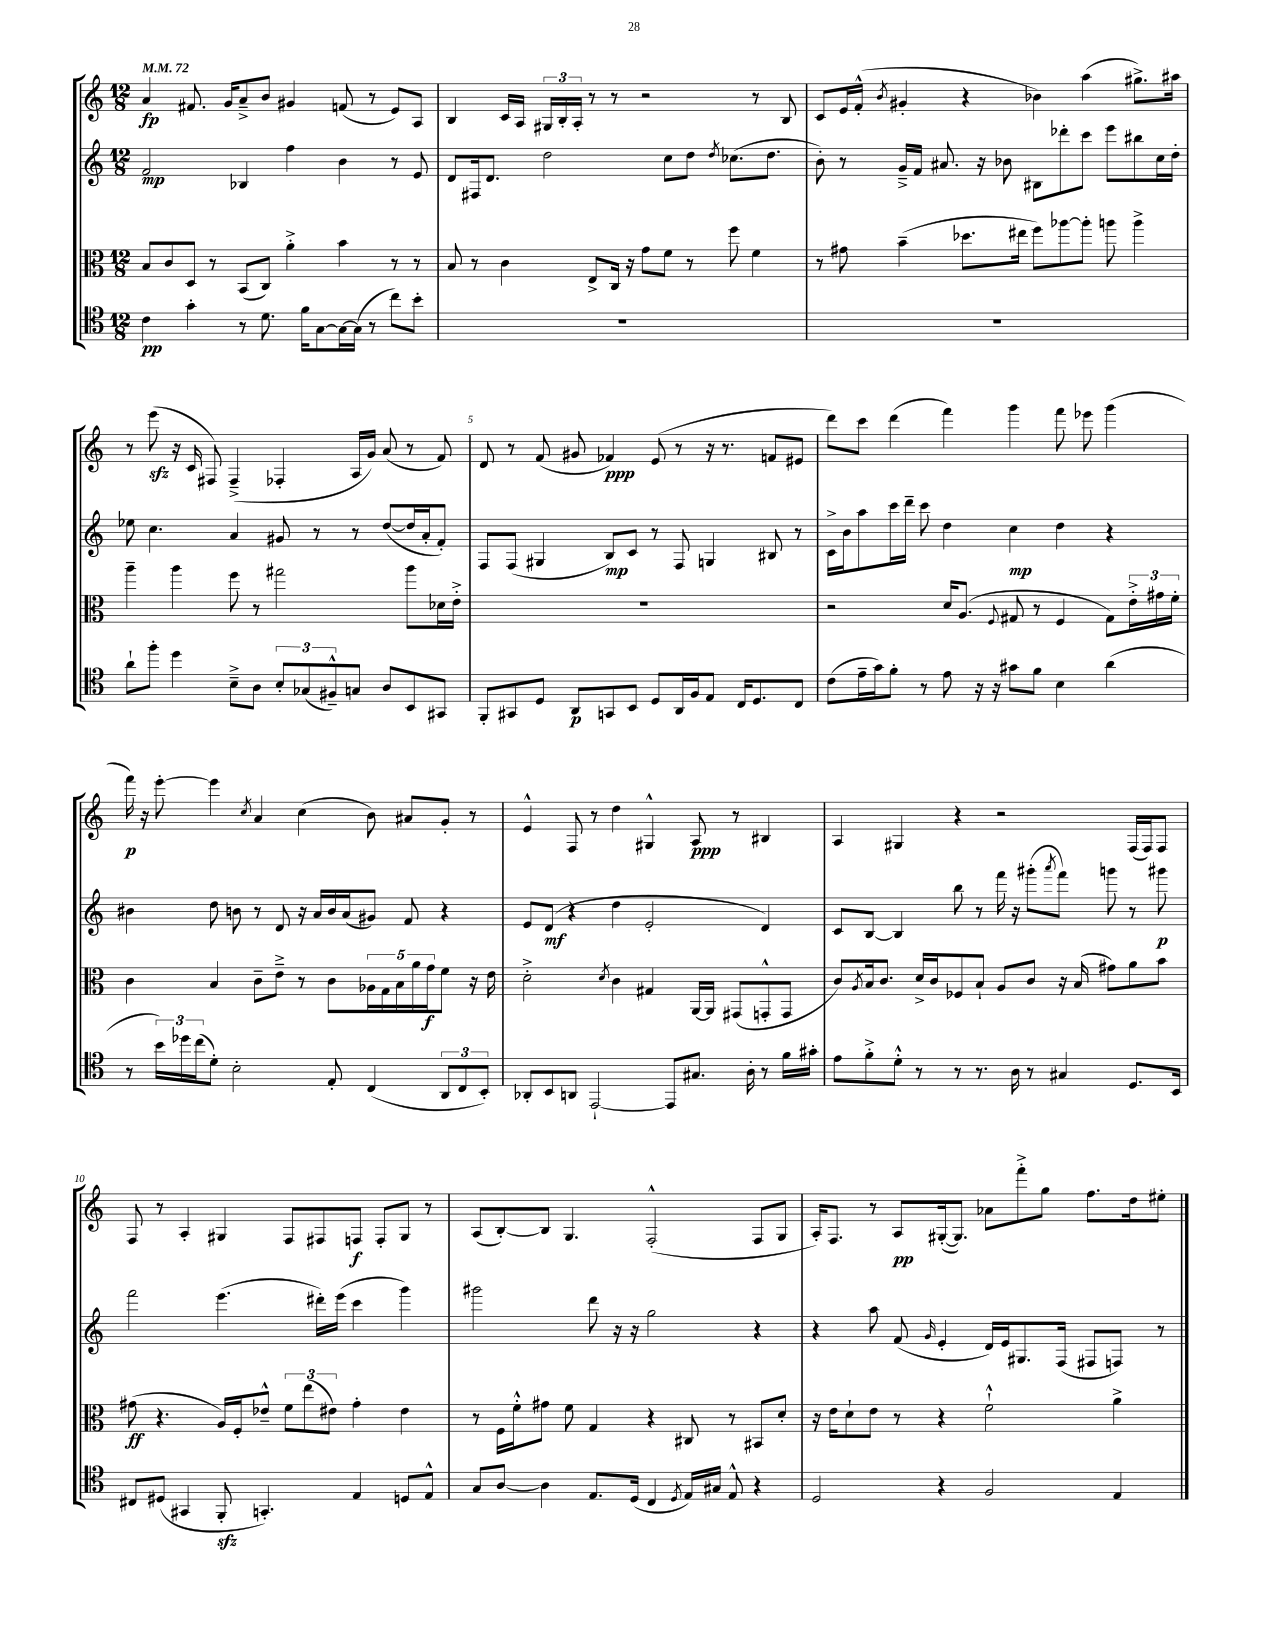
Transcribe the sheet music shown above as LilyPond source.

<<
\new StaffGroup <<
\new Staff = "s0" {
    \clef treble \key c \major \numericTimeSignature \time 12/8 \tempo 4 = 72
    a'4\fp fis'8. g'16 a'8---> b'8 gis'4 f'8( r8 e'8) a8 |
    b4 c'16 a16 \tuplet 3/2 { gis16 b16-. a16-. } r8 r8 r2 r8 b8 |
    c'8 e'16 f'16-.-^( \acciaccatura { b'8 } gis'4-. r4 bes'4) a''4( gis''8.->) ais''16 |
    r8 e'''8\sfz( r16 c'16 fis8) fis4--->( fes4-. a16 g'16) a'8( r8 f'8) |
    d'8 r8 f'8( gis'8 fes'4\ppp) e'8( r8 r16 r8. f'8 eis'8 |
    d'''8) c'''8 d'''4( f'''4) g'''4 f'''8 ees'''8 g'''4( |
    f'''16\p) r16 e'''8~-. e'''4 \acciaccatura { c''8 } a'4 c''4( b'8) ais'8 g'8-. r8 |
    e'4-^ f8 r8 d''4 gis4-^ a8\ppp r8 bis4 |
    a4 gis4 r4 r2 f16( f16) f8 |
    f8 r8 a4-. gis4 f8 fis8 f8\f f8-. gis8 r8 |
    a8( b8~-.) b8 g4. f2-.-^( f8 g8 |
    a16-.) f8. r8 a8\pp gis16~-.( gis8.) aes'8 f'''8-.-> g''8 f''8. d''16 eis''8-. \bar "|." |
}
\new Staff = "s1" {
    \clef treble \key c \major \numericTimeSignature \time 12/8
    f'2\mp bes4 f''4 b'4 r8 e'8 |
    d'8 fis16 d'8. d''2 c''8 d''8 \acciaccatura { d''8 } ces''8.( d''8. |
    b'8-.) r8 g'16---> f'16 ais'8. r16 bes'8 bis8 des'''8-. c'''8 e'''8 bis''8 c''16 d''16-. |
    ees''8 c''4. a'4 gis'8 r8 r8 d''8~( d''16 a'16-. f'8-.) |
    f8 f8( gis4 b8\mp) c'8 r8 f8 g4 bis8 r8 |
    c'16-> b'16 a''8 c'''16 d'''16-- c'''8 d''4 c''4\mp d''4 r4 |
    bis'4 d''8 b'8 r8 d'8 r16 a'16 b'16 a'16( gis'8) f'8 r4 |
    e'8 d'8\mf( r4 d''4 e'2-. d'4) |
    c'8 b8~ b4 b''8 r8 f'''16 r16 gis'''8-.( \acciaccatura { a'''8 } f'''8) g'''8 r8 gis'''8\p |
    f'''2 e'''4.( dis'''16-.) e'''16( c'''4 g'''4) |
    gis'''2 d'''8 r16 r16 g''2 r4 |
    r4 a''8 f'8( \grace { g'16 } e'4-. d'16) e'16 gis8. f16( fis8 f8) r8 \bar "|." |
}
\new Staff = "s2" {
    \clef alto \key c \major \numericTimeSignature \time 12/8
    b8 c'8 d8 r8 b,8( c8) a'4-.-> b'4 r8 r8 |
    b8 r8 c'4 e8-> c16 r16 g'8 f'8 r8 f''8 f'4 |
    r8 gis'8 b'4--( des''8. eis''16 f''8) aes''8~ aes''8-. a''8 a''4-> |
    a''4-- a''4 f''8 r8 gis''2 a''8 des'16 e'16-.-> |
    R1. |
    r2 d'16 a8.( \appoggiatura { f8 } gis8 r8 f4 gis8) \tuplet 3/2 { e'16-.-> gis'16 f'16-. } |
    c'4 b4 c'8-- e'8---> r8 c'8 \tuplet 5/4 { aes16 g16 b16 a'16 g'16\f } f'8 r16 e'16 |
    d'2-.-> \acciaccatura { d'8 } c'4 gis4 a,16~ a,16 gis,8( g,8-.-^ g,8 |
    c'8) \acciaccatura { a8 } b16 c'8. d'16-> c'16 fes8 b8-! a8 c'8 r16 b16( gis'8) a'8 b'8 |
    gis'8\ff( r4. a16) f16-. ees'8---^ \tuplet 3/2 { f'8 e''8( eis'8) } gis'4-. eis'4 |
    r8 f16 f'16-.-^ gis'8 f'8 g4 r4 cis8 r8 bis,8 d'8-. |
    r16 e'16 d'8-! e'8 r8 r4 f'2-!-^ a'4-> \bar "|." |
}
\new Staff = "s3" {
    \clef tenor \key c \major \numericTimeSignature \time 12/8
    c'4\pp g'4-. r8 d'8. f'16 g8~ g16~ g16( r8 c''8) b'8-. |
    R1. |
    R1. |
    a'8-! f''8-. d''4 b8---> a8 \tuplet 3/2 { b8-. ges8( fis8---^) } g8 a8 b,8 gis,8 |
    f,8-. gis,8 d8 a,8\p g,8 b,8 d8 a,16 f16 e8 c16 d8. c8 |
    c'8( e'16-- g'16) f'8-. r8 e'8 r16 r16 gis'8 f'8 b4 a'4( |
    r8 \tuplet 3/2 { b'16) des''16 c''16( } d'8-.) b2-. e8-. c4( \tuplet 3/2 { a,8 c8 b,8-.) } |
    aes,8-. b,8 a,8 e,2~-! e,8 gis8. a16-. r8 f'16 gis'16-. |
    e'8 f'8-.-> d'8-.-^ r8 r8 r8. a16 r8 gis4 d8. b,16 |
    cis8 dis8( gis,4 f,8-.\sfz g,4.-.) e4 d8 e8-^ |
    g8 a8~ a4 e8. d16( c4 \acciaccatura { d8 } e16) gis16 e8-^ r4 |
    d2 r4 f2 e4 \bar "|." |
}
>>
>>
\layout { \context { \Score \override BarNumber.break-visibility = ##(#f #t #t) barNumberVisibility = #(every-nth-bar-number-visible 5) } }
